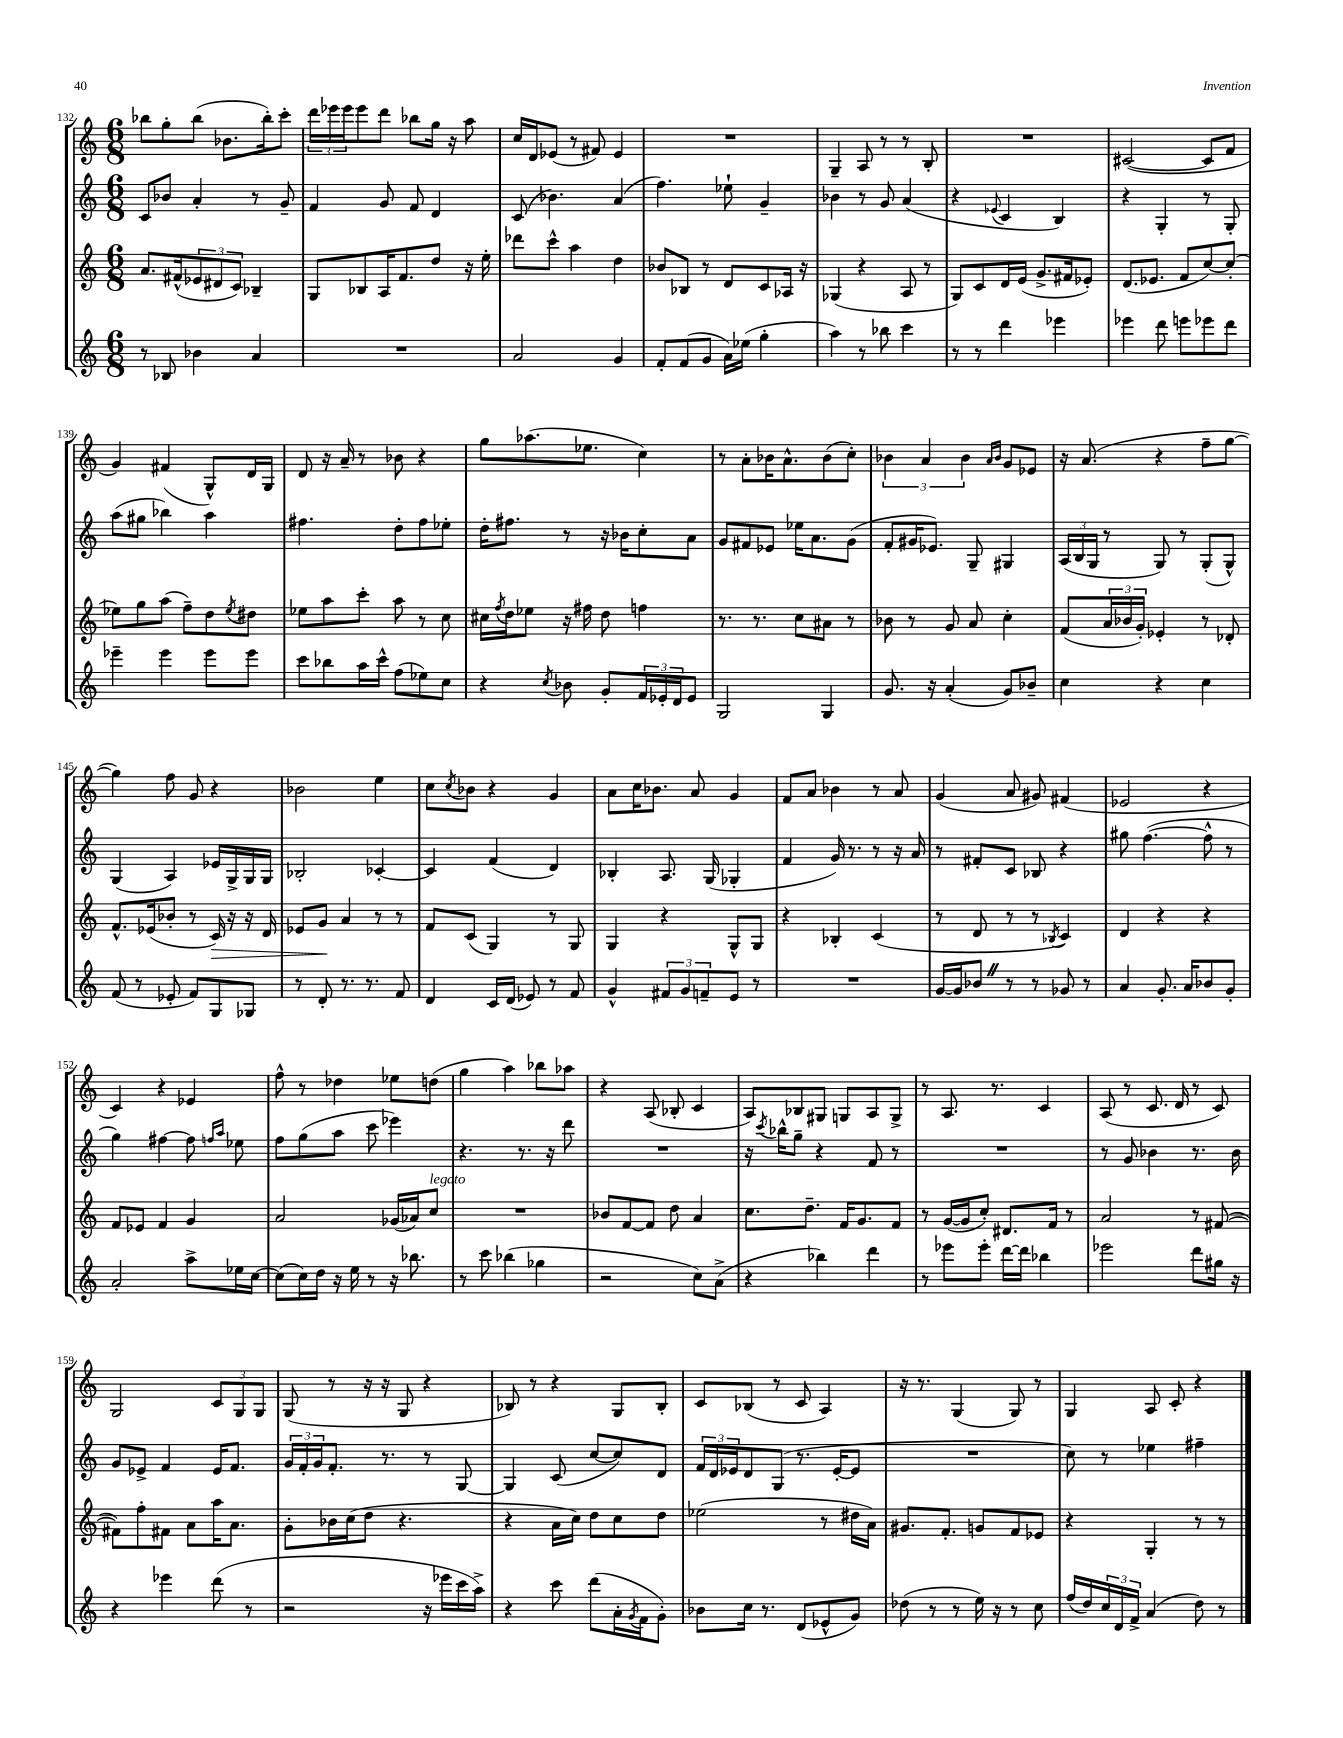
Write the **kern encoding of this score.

**kern	**kern	**kern	**kern
*staff4	*staff3	*staff2	*staff1
*clefG2	*clefG2	*clefG2	*clefG2
*k[]	*k[]	*k[]	*k[]
*M6/8	*M6/8	*M6/8	*M6/8
8r	8.a/L	8c/L	8bb-\L
8B-/	.	8b-/J	8gg'\
.	(16f#^^/k	.	.
4b-\	12e-/	4a'/	(8bb-\J
.	12d#/	.	.
.	.	.	8.b-\L
.	12c/J)	.	.
4a/	4B-~/	8r	.
.	.	.	16bb-'\k)
.	.	8g~/	8ccc'\J
=	=	=	=
2.r	8G/L	4f/	24ddd\LL
.	.	.	24eee-\
.	.	.	24eee-\J
.	8B-/	.	8eee-\
.	16A/K	8g/	8ddd\J
.	8.f/	.	.
.	.	8f/	8bb-\L
.	8dd/J	4d/	16gg\Jk
.	.	.	16r
.	16r	.	8aa\
.	16ee'\	.	.
=	=	=	=
2a/	8ddd-\L	(8c/	16cc/LL
.	.	.	16d/J
.	8ccc^^\J	4.b-\)	(8e-/J
.	4aa\	.	8r
.	.	.	8f#/)
4g/	4dd\	(4a/	4e-/
=	=	=	=
8f'/L	8b-/L	4.ff\)	2.r
(8f/	8B-/J	.	.
8g/J	8r	.	.
16a\LL)	8d/L	8ee-`\	.
(16ee-\JJ	.	.	.
4gg'\	8c/	4g~/	.
.	16A-/Jk	.	.
.	16r	.	.
=	=	=	=
4aa\)	(4G-/	4b-\	4G~/
8r	4r	8r	8A/
8bb-\	.	8g/	8r
4ccc\	8A/	(4a/	8r
.	8r	.	8B'/
=	=	=	=
8r	8G/L)	4r	2.r
8r	8c/	.	.
.	.	8qqe-/	.
4ddd\	16d/L	4c/	.
.	(16e/JJ	.	.
.	8.g^/L	.	.
4eee-\	.	4B/)	.
.	16f#/k	.	.
.	8e-'/J)	.	.
=	=	=	=
4eee-\	(8.d/L	4r	([2c#/
.	8.e-/J	.	.
8ddd\	.	4G'/	.
8eee\L	8f/L	.	.
8eee-\	[8cc/)	8r	8c#/]L
8ddd\J	(8cc'/]J	8G'/	8f/J
=	=	=	=
4eee-~\	8ee-\L)	(8aa\L	4g/)
.	8gg\	8gg#\J	.
4eee-\	(8aa\J	4bb-\)	(4f#/
.	8ff~\L)	.	.
8eee-\L	8dd\	4aa\	8G^^/L)
.	8qee-/	.	.
8eee-\J	8dd#\J	.	16d/L
.	.	.	16G/JJ
=	=	=	=
8ccc\L	8ee-\L	4.ff#\	8d/
8bb-\	8aa\	.	16r
.	.	.	16a~/
16aa\L	8ccc'\J	.	8r
16ccc^^\JJ	.	.	.
(8ff\L	8aa\	8dd'\L	8b-\
8ee-\)	8r	8ff#\	4r
8cc\J	8cc\	8ee-'\J	.
=	=	=	=
4r	16cc#\LL	16dd'\LK	8gg\L
.	8qff/	.	.
.	16dd\J	8.ff#\J	.
.	8ee-\J	.	(8.aa-\
8qcc/	.	.	.
8b-\	16r	8r	.
.	16ff#\	.	8.ee-\J
8g'/L	8dd\	16r	.
.	.	16b-\LK	.
24f/L	4ff\	8cc'\	4cc\)
24e-'/	.	.	.
24d/J	.	.	.
8e-/J	.	8a\J	.
=	=	=	=
2G/	8.r	8g/L	8r
.	.	8f#/	8a'\L
.	8.r	.	.
.	.	8e-/J	16b-\K
.	.	.	8.a^^\
.	8cc\L	16ee-\LK	.
.	.	8.a\	.
4G/	8a#\J	.	(8b-\
.	8r	(8g\J	8cc'\J)
=	=	=	=
8.g/	8b-\	8f'/L	6b-\
.	8r	16g#/K	.
.	.	.	6a/
16r	.	8.e-/J)	.
(4a'/	8g/	.	.
.	.	.	6b-\
.	8a/	8G~/	.
.	.	.	16qqa/LL
.	.	.	16qqb-/JJ
8g/L)	4cc'\	4G#/	8g/L
8b-~/J	.	.	8e-/J
=	=	=	=
4cc\	(8f/L	(24A/LL	16r
.	.	24B/	.
.	.	.	(8.a/
.	.	24G/JJ	.
.	24a/L	8r	.
.	24b-/	.	.
.	24g'/JJ)	.	.
4r	4e-'/	8G/)	4r
.	.	8r	.
4cc\	8r	(8G'/L	8ff~\L
.	8d-'/	8G^^/J)	[8gg\J
=	=	=	=
(8f/	8.f^^/L	(4G/	4gg\])
8r	.	.	.
.	(16e-/k	.	.
8e-'/	8b-'/J	4A/)	8ff\
8f/L)	8r	.	8g/
8G/	16c/)	16e-/LL	4r
.	16r	16G^/	.
8G-/J	16r	16G/	.
.	16d/	16G/JJ	.
=	=	=	=
8r	8e-/L	2B-'/	2b-\
8d'/	8g/J	.	.
8.r	4a/	.	.
8.r	.	.	.
.	8r	[4c-'/	4ee\
8f/	8r	.	.
=	=	=	=
4d/	8f/L	4c-/]	8cc\L
.	.	.	8qcc/
.	(8c/J	.	8b-\J
16c/LL	4G/)	(4f/	4r
(16d/JJ	.	.	.
8e-/)	.	.	.
8r	8r	4d/)	4g/
8f/	8G/	.	.
=	=	=	=
4g^^/	4G/	4B-'/	8a\L
.	.	.	16cc\K
.	.	.	8.b-\J
12f#/L	4r	8.A/	.
12g/	.	.	.
.	.	.	8a/
12f~/	.	.	.
.	.	(16G/	.
8e/J	8G^^/L	4G-'/	4g/
8r	8G/J	.	.
=	=	=	=
2.r	4r	4f/	8f/L
.	.	.	8a/J
.	4B-'/	16g/)	4b-\
.	.	8.r	.
.	(4c/	8r	8r
.	.	16r	8a/
.	.	16a/	.
=	=	=	=
[16g/LL	8r	8r	(4g/
16g/]J	.	.	.
8b-/J	8d/	8f#'/L	.
8r	8r	8c/J	8a/
8r	8r	8B-/	8g#/)
.	8qB-/	.	.
8g-/	4c/)	4r	(4f#/
8r	.	.	.
=	=	=	=
4a/	4d/	8gg#\	2e-/
.	.	([4.ff\	.
8.g'/	4r	.	.
16a/LK	.	.	.
8b-/	4r	8ff^^\]	4r
8g'/J	.	8r	.
=	=	=	=
2a'/	8f/L	4gg\)	4c/)
.	8e-/J	.	.
.	4f/	[4ff#\	4r
8aa^\L	4g/	8ff#\]	4e-/
.	.	16qqff/LL	.
.	.	16qqaa/JJ	.
16ee-\L	.	8ee-\	.
[16cc\JJ	.	.	.
=	=	=	=
(8cc\]L	2a/	8ff\L	8ff^^\
16cc\L)	.	(8gg\	8r
16dd\JJ	.	.	.
16r	.	8aa\J	4dd-\
16ee\	.	.	.
8r	.	8ccc\	.
16r	(16g-/LL	4eee-\)	8ee-\L
8.bb-\	16a-/J)	.	.
.	8cc/J	.	(8dd\J
=	=	=	=
8r	2.r	4.r	4gg\
8ccc\	.	.	.
(4bb-\	.	.	4aa\)
.	.	8.r	.
4gg-\	.	.	8bb-\L
.	.	16r	.
.	.	8ddd\	8aa-\J
=	=	=	=
2r	8b-/L	2.r	4r
.	[8f/	.	.
.	8f/]J	.	(8A/
.	8dd\	.	8B-'/
8cc\L)	4a/	.	4c/
(8a^\J	.	.	.
=	=	=	=
4r	8.cc\L	16r	8A/L)
.	.	8qccc/	.
.	.	16bb-^^\LK	.
.	.	8gg~\J	8B-/
.	8.dd~\J	.	.
4bb-\)	.	4r	8G#/J
.	16f/LK	.	8G/L
.	8.g/	.	.
4ddd\	.	8f/	8A/
.	8f/J	8r	8G^/J
=	=	=	=
8r	8r	2.r	8r
8eee-\L	([16g/LL	.	8.A/
.	16g/]J	.	.
8eee-'\J	8cc'/J)	.	.
.	.	.	8.r
[16ddd\LL	8.d#/L	.	.
16ddd\]JJ	.	.	.
4bb-\	.	.	4c/
.	16f/Jk	.	.
.	8r	.	.
=	=	=	=
2eee-\	2a/	8r	(8A/
.	.	8g/	8r
.	.	4b-\	8.c/
.	.	.	16d/
8ddd\L	8r	8.r	8r
16gg#\Jk	([8f#/	.	8c/)
16r	.	16b-\	.
=	=	=	=
4r	8f#\]L)	8g/L	2G/
.	8ff'\	8e-^/J	.
4eee-\	8f#\J	4f/	.
.	8a\L	.	.
(8ddd\	16aa\K	16e-/LK	12c/L
.	8.a\J	8.f/J	.
.	.	.	12G/
8r	.	.	.
.	.	.	12G/J
=	=	=	=
2r	8g'\L	24g/LL	(8G/
.	.	24f'/	.
.	.	24g/J	.
.	16b-\L	8.f'/J	8r
.	(16cc\J	.	.
.	8dd\J	.	16r
.	.	8.r	16r
.	4.r	.	8G/
16r	.	8r	4r
16eee-\LL	.	.	.
16ccc\	.	[8G/	.
16aa^\JJ)	.	.	.
=	=	=	=
4r	4r	4G/]	8B-/)
.	.	.	8r
8ccc\	16a\LL	(8c/	4r
.	16cc\JJ)	.	.
(8ddd\L	8dd\L	[8cc/L	.
16a'\L	8cc\	8cc/])	8G/L
8qg/	.	.	.
16f\J	.	.	.
8g'\J)	8dd\J	8d/J	8B-'/J
=	=	=	=
8b-\L	(2ee-\	24f/LL	8c/L
.	.	24d/	.
.	.	24e-/J	.
16cc\Jk	.	8d/	(8B-/J
8.r	.	.	.
.	.	(8G/J	8r
(8d/L	.	8.r	8c/
8e-^^/	8r	.	4A/)
.	.	[16e-'/LK	.
8g/J)	16dd#\LL	8e-/]J	.
.	16a\JJ)	.	.
=	=	=	=
(8dd-\	8.g#/L	2.r	16r
.	.	.	8.r
8r	.	.	.
.	8.f'/J	.	.
8r	.	.	(4G/
16ee\)	8g/L	.	.
16r	.	.	.
8r	8f/	.	8G/)
8cc\	8e-/J	.	8r
=	=	=	=
(16ff/LL	4r	8cc\)	4G/
16dd/)	.	.	.
24cc/	.	8r	.
24d/	.	.	.
24f^/JJ	.	.	.
(4a/	4G'/	4ee-\	8A/
.	.	.	8c'/
8dd\)	8r	4ff#~\	4r
8r	8r	.	.
==	==	==	==
*-	*-	*-	*-
